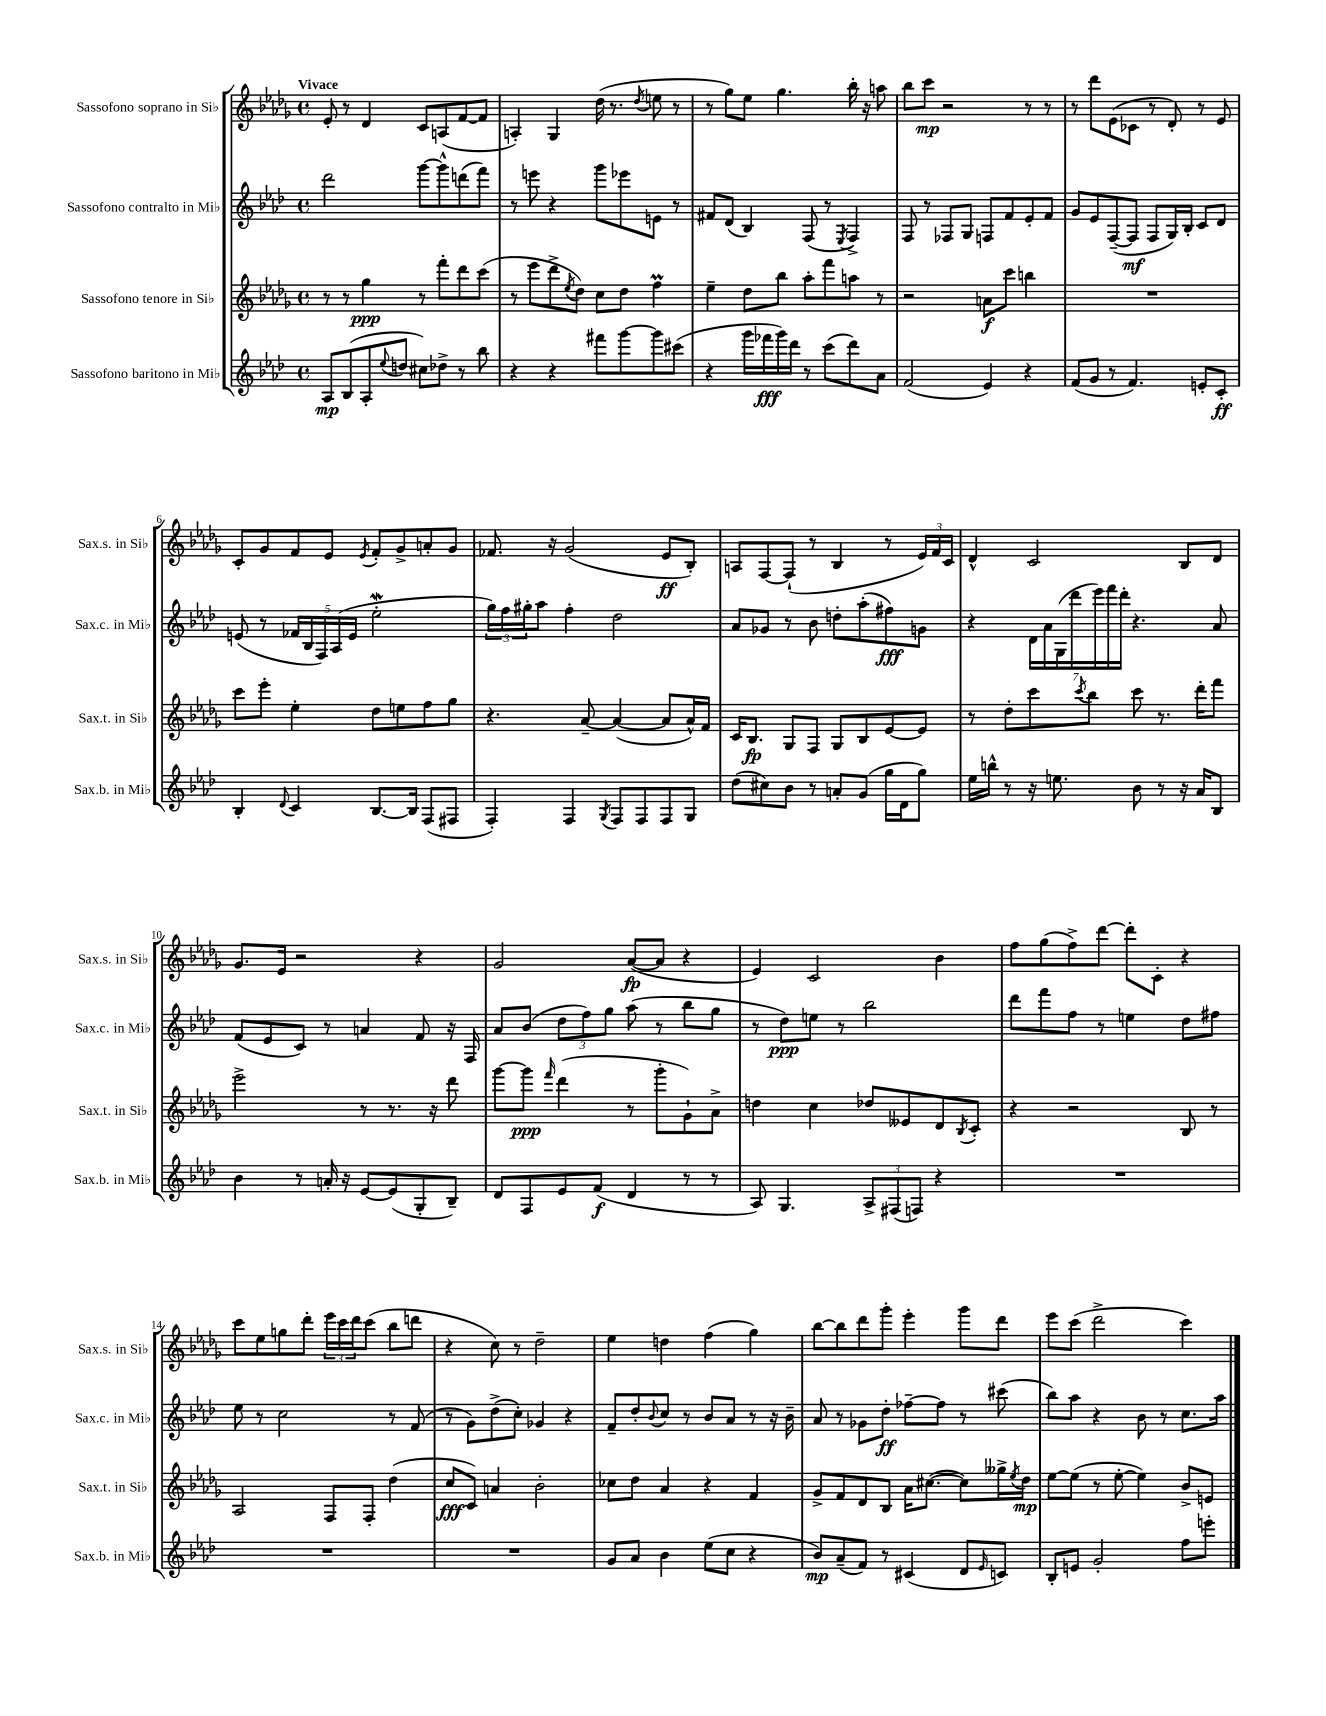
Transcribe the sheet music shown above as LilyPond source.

<<
\new StaffGroup <<
\new Staff = "s0" \with { instrumentName = "Sassofono soprano in Sib" shortInstrumentName = "Sax.s. in Sib" } {
    \clef treble \key des \major \defaultTimeSignature \time 4/4 \tempo "Vivace"
    ees'8-. r8 des'4 c'8 a8( f'8~ f'8 |
    a4-.) ges4 des''16( r8. \acciaccatura { des''8 } e''8 r8 |
    r8 ges''8) ees''8 ges''4. bes''16-. r16 a''8 |
    bes''8 c'''8\mp r2 r8 r8 |
    r8 des'''8 ees'8( ces'8 r8 des'8-.) r8 ees'8 |
    c'8-. ges'8 f'8 ees'8 \acciaccatura { ees'8 } f'8-. ges'8-> a'8-. ges'8 |
    fes'8. r16 ges'2( ees'8\ff bes8-.) |
    a8 f8~ f8-!( r8 bes4 r8 \tuplet 3/2 { ees'16) f'16 c'16 } |
    des'4-^ c'2 bes8 des'8 |
    ges'8. ees'16 r2 r4 |
    ges'2 aes'8~\fp( aes'8 r4 |
    ees'4) c'2 bes'4 |
    f''8 ges''8( f''8->) des'''8~ des'''8-. c'8-. r4 |
    c'''8 ees''8 g''8 des'''8-. \tuplet 3/2 { ees'''16 c'''16 des'''16 } c'''8( bes''8 d'''8 |
    r4 c''8) r8 des''2-- |
    ees''4 d''4 f''4( ges''4) |
    bes''8~ bes''8 des'''8 ges'''8-. ees'''4-. ges'''8 des'''8 |
    ees'''8 c'''8( des'''2-> c'''4) \bar "|." |
}
\new Staff = "s1" \with { instrumentName = "Sassofono contralto in Mib" shortInstrumentName = "Sax.c. in Mib" } {
    \clef treble \key aes \major \defaultTimeSignature \time 4/4
    des'''2 g'''8~ g'''8-^ d'''8( f'''8) |
    r8 e'''8 r4 g'''8 ees'''8 e'8 r8 |
    fis'8 des'8( bes4) f8( r8 \acciaccatura { ees8 } f4->) |
    f8 r8 fes8 g8 f8 f'8 ees'8-. f'8 |
    g'8 ees'8 f8~--( f8\mf f8 g16) bes16-. c'8 des'8 |
    e'8( r8 \tuplet 5/4 { fes'16 bes16 f16) aes16( e'16 } ees''2-.\mordent |
    \tuplet 3/2 { g''16) f''16 gis''16-. } aes''8 f''4-. des''2 |
    aes'8 ges'8 r8 bes'8 d''8-. aes''8-.( fis''8\fff) g'8 |
    r4 \tuplet 7/4 { des'16 aes'16 g16( des'''16 ees'''16) f'''16 des'''16-. } r4. aes'8 |
    f'8( ees'8 c'8) r8 a'4 f'8 r16 f16 |
    aes'8 bes'8( \tuplet 3/2 { des''8 f''8) g''8 } aes''8( r8 bes''8 g''8 |
    r8 des''8\ppp) e''8 r8 bes''2 |
    des'''8 f'''8 f''8 r8 e''4 des''8 fis''8 |
    ees''8 r8 c''2 r8 f'8( |
    r8 g'8) des''8->( c''8-.) ges'4 r4 |
    f'8-- des''8-. \appoggiatura { bes'8 } c''8 r8 bes'8 aes'8 r8 r16 bes'16-- |
    aes'8 r8 ges'8 des''8-.\ff fes''8~-- fes''8 r8 cis'''8( |
    bes''8) aes''8 r4 bes'8 r8 c''8. aes''16 \bar "|." |
}
\new Staff = "s2" \with { instrumentName = "Sassofono tenore in Sib" shortInstrumentName = "Sax.t. in Sib" } {
    \clef treble \key des \major \defaultTimeSignature \time 4/4
    r8 r8 ges''4\ppp r8 f'''8-. des'''8 c'''8( |
    r8 ees'''8 des'''8-> \acciaccatura { ees''8 } des''8) c''8 des''8 f''4\prall |
    ees''4-- des''8 bes''8 aes''8-. f'''8 a''8 r8 |
    r2 a'8\f c'''8 b''4 |
    R1 |
    c'''8 ees'''8-. ees''4-. des''8 e''8 f''8 ges''8 |
    r4. aes'8~-- aes'4~( aes'8 aes'16-^) f'16 |
    c'16 bes8.\fp ges8 f8 ges8 bes8 ees'8~ ees'8 |
    r8 des''8-. c'''8 \acciaccatura { c'''8 } bes''8 c'''8 r8. des'''16-. f'''8 |
    ees'''2-> r8 r8. r16 des'''8 |
    ges'''8~ ges'''8\ppp \grace { f'''16 } des'''4( r8 ges'''8-. ges'8-!) aes'8-> |
    d''4 c''4 des''8 eeses'8 des'8 \acciaccatura { bes8 } c'8-. |
    r4 r2 bes8 r8 |
    aes2 f8 f8-. des''4( |
    c''8\fff c'8) a'4 bes'2-. |
    ces''8 des''8 aes'4 r4 f'4 |
    ges'8-> f'8 des'8 bes8 aes'16 cis''8.~( cis''8) geses''16-> \acciaccatura { ees''8 } des''16\mp |
    ees''8~ ees''8( r8 ees''8~-. ees''4) bes'8-> e'8 \bar "|." |
}
\new Staff = "s3" \with { instrumentName = "Sassofono baritono in Mib" shortInstrumentName = "Sax.b. in Mib" } {
    \clef treble \key aes \major \defaultTimeSignature \time 4/4
    aes8\mp bes8( aes8-. \appoggiatura { ees''8 } d''8 cis''8) des''8-> r8 bes''8 |
    r4 r4 fis'''8 g'''8~ g'''8 cis'''8( |
    r4 g'''16 fes'''16\fff g'''16) des'''16 r8 c'''8( des'''8) aes'8 |
    f'2( ees'4) r4 |
    f'8( g'8 r8 f'4.) e'8-. c'8-.\ff |
    bes4-. \appoggiatura { des'8 } c'4 bes8.~ bes16 f8( fis8 |
    f4-.) f4 \acciaccatura { g8 } f8 f8 f8 g8 |
    des''8( cis''8) bes'8 r8 a'8-. g'8( g''16 des'16 g''8) |
    ees''16 b''16-^ r8 r16 e''8. bes'8 r8 r16 aes'16 bes8 |
    bes'4 r8 a'16-. r16 ees'8~ ees'8( g8-. bes8--) |
    des'8 f8 ees'8 f'8\f( des'4 r8 r8 |
    aes8) g4. \tuplet 3/2 { aes8-> fis8( f8) } r4 |
    R1 |
    R1 |
    R1 |
    g'8 aes'8 bes'4 ees''8( c''8 r4 |
    bes'8\mp) aes'8--( f'8) r8 cis'4( des'8 \grace { ees'16 } c'8) |
    bes8-. e'8 g'2-. f''8 e'''8-. \bar "|." |
}
>>
>>
